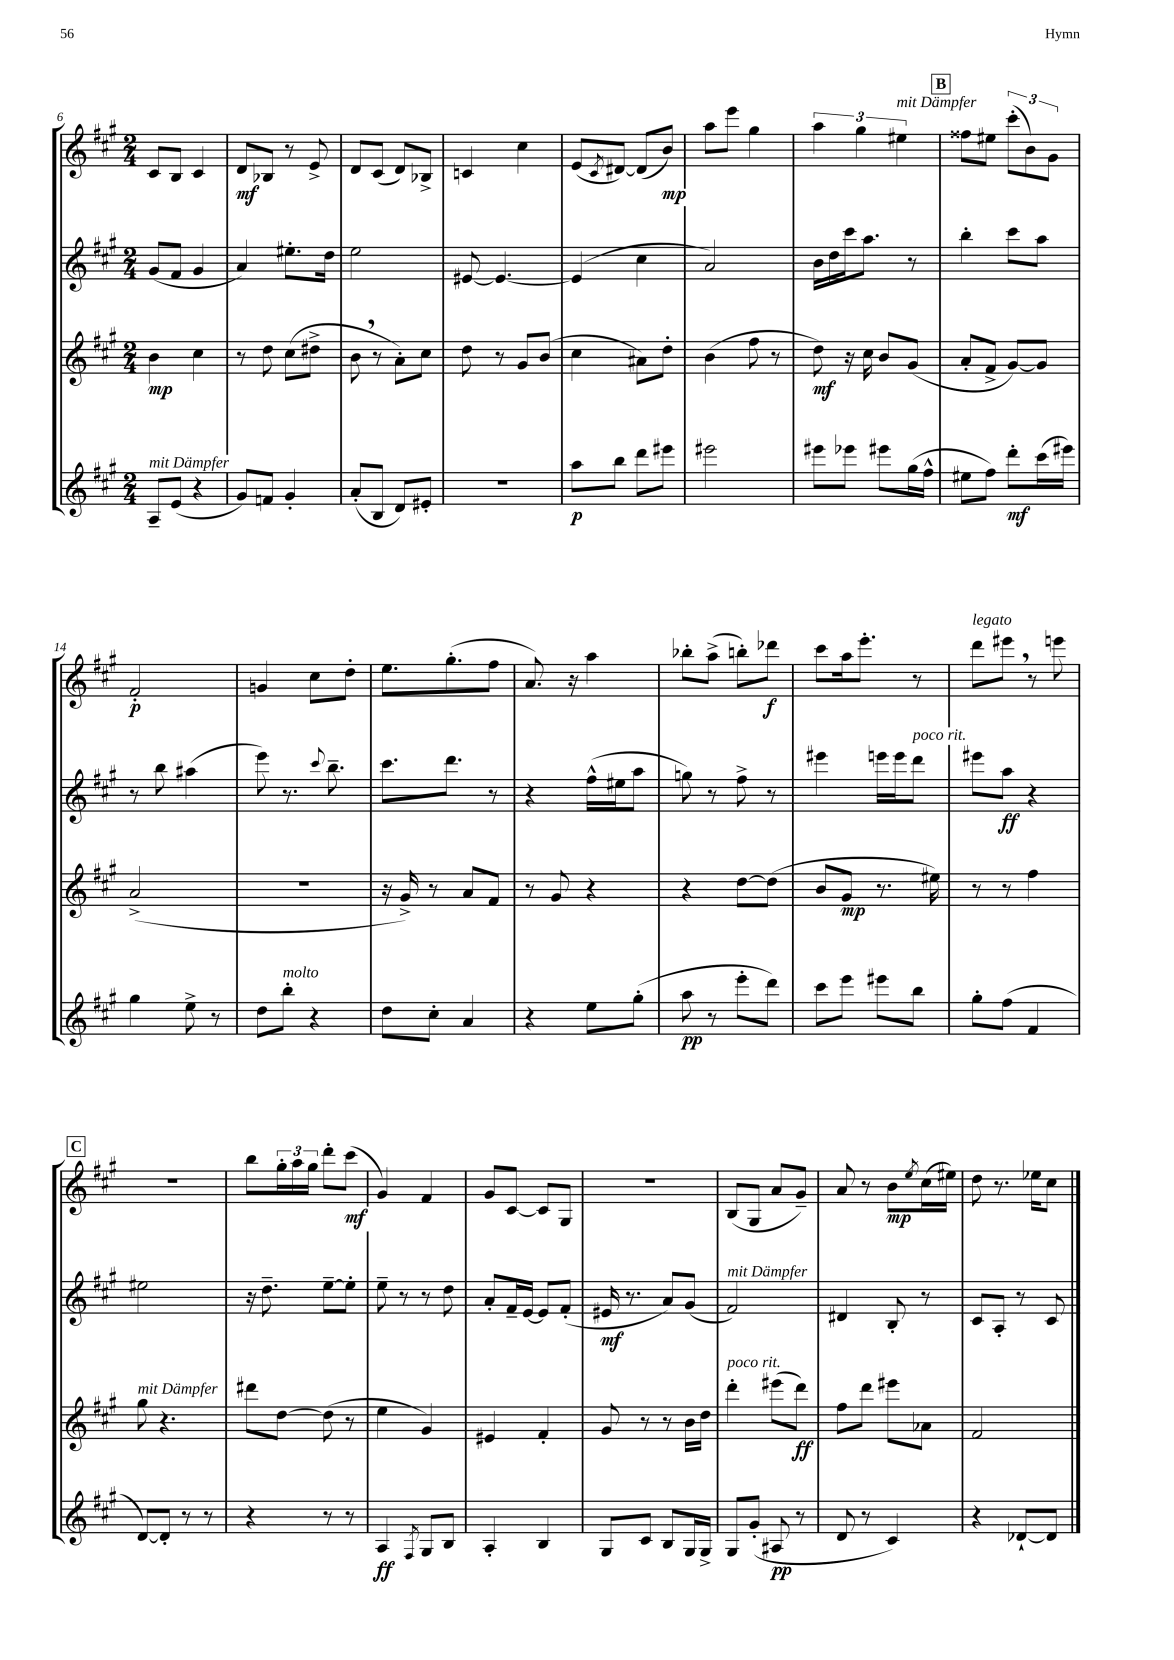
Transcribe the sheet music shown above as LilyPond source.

<<
\new StaffGroup <<
\new Staff = "s0" {
    \clef treble \key a \major \numericTimeSignature \time 2/4
    cis'8 b8 cis'4 |
    d'8\mf bes8 r8 e'8-> |
    d'8 cis'8( d'8) bes8-> |
    c'4 cis''4 |
    e'8( \acciaccatura { cis'8 } dis'8~) dis'8( b'8\mp) |
    a''8 e'''8 gis''4 |
    \tuplet 3/2 { a''4 gis''4 eis''4^\markup { \italic "mit Dämpfer" } } |
    \mark \markup { \box "B" } fisis''8 eis''8 \tuplet 3/2 { cis'''8-.( b'8) gis'8 } |
    fis'2-.\p |
    g'4 cis''8 d''8-. |
    e''8. gis''8.-.( fis''8 |
    a'8.) r16 a''4 |
    bes''8-. a''8->( b''8-.) des'''8\f |
    cis'''8 a''16 e'''8.-. r8 |
    d'''8^\markup { \italic "legato" } eis'''8 \breathe r8 e'''8 |
    \mark \markup { \box "C" } R2 |
    b''8 \tuplet 3/2 { gis''16-. a''16 gis''16 } d'''8-. cis'''8\mf( |
    gis'4) fis'4 |
    gis'8 cis'8~ cis'8 gis8 |
    r2 |
    b8( gis8 a'8 gis'8--) |
    a'8 r8 b'8\mp \acciaccatura { e''8 } cis''16( eis''16) |
    d''8 r8. ees''16 cis''8 \bar "|." |
}
\new Staff = "s1" {
    \clef treble \key a \major \numericTimeSignature \time 2/4
    gis'8( fis'8 gis'4 |
    a'4) eis''8.-. d''16 |
    e''2 |
    eis'8~ eis'4.~ |
    eis'4( cis''4 |
    a'2) |
    b'16 d''16 cis'''16 a''8. r8 |
    \mark \markup { \box "B" } b''4-. cis'''8 a''8 |
    r8 b''8 ais''4( |
    e'''8) r8. \appoggiatura { cis'''8 } b''8.-- |
    cis'''8. d'''8. r8 |
    r4 fis''16-^( eis''16 a''8 |
    g''8) r8 fis''8-> r8 |
    eis'''4 e'''16 e'''16 d'''8^\markup { \italic "poco rit." } |
    eis'''8 a''8\ff r4 |
    \mark \markup { \box "C" } eis''2 |
    r16 d''8.-- e''8~-- e''8-. |
    e''8-- r8 r8 d''8 |
    a'8-. fis'16-- e'16~ e'8 fis'8-.( |
    eis'16\mf r8. a'8) gis'8( |
    fis'2^\markup { \italic "mit Dämpfer" }) |
    dis'4 b8-. r8 |
    cis'8 a8-. r8 cis'8 \bar "|." |
}
\new Staff = "s2" {
    \clef treble \key a \major \numericTimeSignature \time 2/4
    b'4\mp cis''4 |
    r8 d''8 cis''8( dis''8-> |
    b'8 \breathe r8 a'8-.) cis''8 |
    d''8 r8 gis'8 b'8( |
    cis''4 ais'8) d''8-. |
    b'4( fis''8 r8 |
    d''8\mf) r16 cis''16 b'8 gis'8( |
    \mark \markup { \box "B" } a'8-. fis'8-> gis'8~) gis'8 |
    a'2->( |
    R2 |
    r16 gis'16->) r8 a'8 fis'8 |
    r8 gis'8 r4 |
    r4 d''8~ d''8( |
    b'8 gis'8\mp r8. eis''16) |
    r8 r8 fis''4 |
    \mark \markup { \box "C" } gis''8^\markup { \italic "mit Dämpfer" } r4. |
    dis'''8 d''8~ d''8( r8 |
    e''4 gis'4) |
    eis'4 fis'4-. |
    gis'8 r8 r8 b'16 d''16 |
    d'''4-.^\markup { \italic "poco rit." } eis'''8( d'''8\ff) |
    fis''8 d'''8 eis'''8 aes'8 |
    fis'2 \bar "|." |
}
\new Staff = "s3" {
    \clef treble \key a \major \numericTimeSignature \time 2/4
    a8--^\markup { \italic "mit Dämpfer" } e'8( r4 |
    gis'8) f'8 gis'4-. |
    a'8-.( b8 d'8) eis'8-. |
    R2 |
    a''8\p b''8 d'''8 eis'''8 |
    eis'''2 |
    eis'''8 ees'''8 eis'''8 gis''16( fis''16-^ |
    \mark \markup { \box "B" } eis''8 fis''8) d'''8-.\mf cis'''16( eis'''16) |
    gis''4 e''8-> r8 |
    d''8 b''8-.^\markup { \italic "molto" } r4 |
    d''8 cis''8-. a'4 |
    r4 e''8 gis''8-.( |
    a''8\pp r8 e'''8-. d'''8) |
    cis'''8 e'''8 eis'''8 b''8 |
    gis''8-. fis''8( fis'4 |
    \mark \markup { \box "C" } d'8~) d'8-. r8 r8 |
    r4 r8 r8 |
    a4\ff \acciaccatura { fis8 } gis8 b8 |
    a4-. b4 |
    gis8 cis'8 b8 gis16 gis16-> |
    gis8 gis'8-.( ais8\pp r8 |
    d'8 r8 cis'4) |
    r4 des'8~-! des'8 \bar "|." |
}
>>
>>
\layout { \context { \Score currentBarNumber = #6 } }
